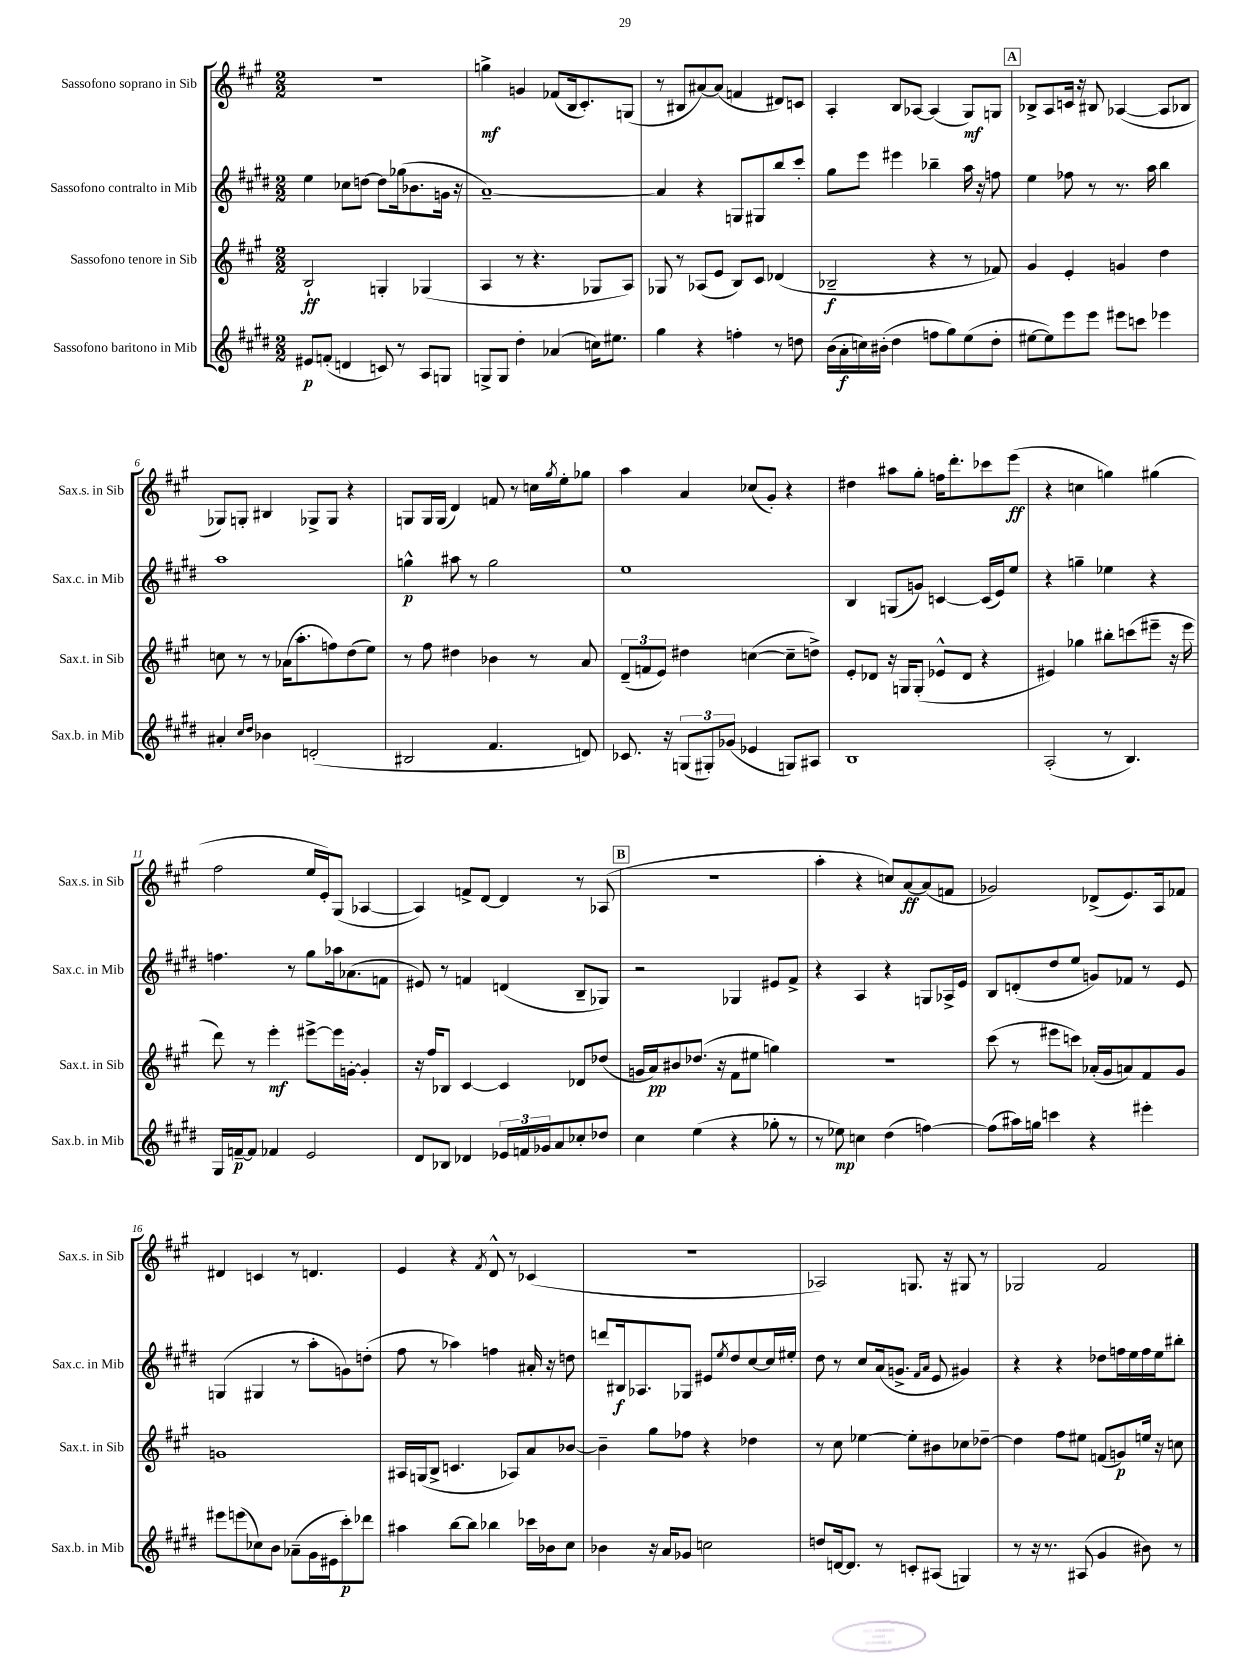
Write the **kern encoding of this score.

**kern	**dynam	**kern	**dynam	**kern	**dynam	**kern	**dynam
*part4	*part4	*part3	*part3	*part2	*part2	*part1	*part1
*staff4	*staff4	*staff3	*staff3	*staff2	*staff2	*staff1	*staff1
*I"Sassofono baritono in Mib	*	*I"Sassofono tenore in Sib	*	*I"Sassofono contralto in Mib	*	*I"Sassofono soprano in Sib	*
*I'Sax.b. in Mib	*	*I'Sax.t. in Sib	*	*I'Sax.c. in Mib	*	*I'Sax.s. in Sib	*
*clefG2	*	*clefG2	*	*clefG2	*	*clefG2	*
*k[f#c#g#d#]	*	*k[f#c#g#]	*	*k[f#c#g#d#]	*	*k[f#c#g#]	*
*M2/2	*	*M2/2	*	*M2/2	*	*M2/2	*
=1	=1	=1	=1	=1	=1	=1	=1
8e#X/L	p	2B`/	ff	4ee\	.	1r	.
(8fn'/J	.	.	.	.	.	.	.
4dn/	.	.	.	8cc-X\L	.	.	.
.	.	.	.	[8ddn\J	.	.	.
8cn/)	.	4Gn'/	.	8dd\L]	.	.	.
8r	.	.	.	(16gg-X\k	.	.	.
.	.	.	.	8.b-X\	.	.	.
8A/L	.	(4G-X/	.	.	.	.	.
8Gn/J	.	.	.	16gn\Jk	.	.	.
.	.	.	.	16r	.	.	.
=2	=2	=2	=2	=2	=2	=2	=2
8Gn^/L	.	4A/	.	[1a~)	.	4ggn^\	mf
8G/J	.	.	.	.	.	.	.
4dd#'\	.	8r	.	.	.	4gn/	.
.	.	4.r	.	.	.	.	.
(4a-X/	.	.	.	.	.	(8f-X/L	.
.	.	.	.	.	.	16B/k	.
.	.	.	.	.	.	8.c#'/)	.
16ccn\KL)	.	8G-X/L	.	.	.	.	.
8.ee#X\J	.	.	.	.	.	.	.
.	.	8A/J)	.	.	.	(8Gn/J	.
=3	=3	=3	=3	=3	=3	=3	=3
4gg#\	.	8G-X/	.	4a/]	.	8r	.
.	.	8r	.	.	.	8B#X/L	.
4r	.	(8A-X/L	.	4r	.	[8a#X/)	.
.	.	8e/J	.	.	.	(8a#/J]	.
4ffn'\	.	8B/L)	.	8Gn/L	.	4fn/	.
.	.	8c#/J	.	8G#X/	.	.	.
8r	.	(4d-X/	.	8bb/	.	8d#X/L)	.
8ddn\	.	.	.	8ccc#'/J	.	8cn/J	.
=4	=4	=4	=4	=4	=4	=4	=4
(16b\LL	.	2B-X~/	f	8gg#\L	.	4A'/	.
16a'\	f	.	.	.	.	.	.
16ccn\)	.	.	.	8eee\J	.	.	.
(16b#X'\JJ	.	.	.	.	.	.	.
4dd#\	.	.	.	4eee#X\	.	8B/L	.
.	.	.	.	.	.	[8A-X/J	.
8ffn\L	.	4r	.	4bb-X~\	.	(4A-/]	.
8gg#\)	.	.	.	.	.	.	.
(8ee\	.	8r	.	16aa\	.	8G#/L)	mf
.	.	.	.	16r	.	.	.
8dd#'\J	.	8f-X/)	.	8ffn\	.	8Gn/J	.
!!LO:REH:place=s1:t=A
=5	=5	=5	=5	=5	=5	=5	=5
[8ee#X\L	.	4g#/	.	4ee\	.	8B-X^/L	.
8ee#\])	.	.	.	.	.	8A/	.
8eee\	.	4e'/	.	8ff-X\	.	16cn/Jk	.
.	.	.	.	.	.	16r	.
8eee\J	.	.	.	8r	.	8B#X/	.
8eee#X\L	.	4gn/	.	8.r	.	([4A-X/	.
8cccn\J	.	.	.	.	.	.	.
.	.	.	.	16aa\	.	.	.
4eee-X\	.	4dd\	.	4bb\	.	8A-/L]	.
.	.	.	.	.	.	8B-X/J	.
!!LO:LB:g=z
=6	=6	=6	=6	=6	=6	=6	=6
4a#X'/	.	8ccn\	.	1aa	.	8G-X/L)	.
.	.	8r	.	.	.	8Gn'/J	.
16qqcc#/LL	.	.	.	.	.	.	.
16qqdd#/JJ	.	.	.	.	.	.	.
4b-X\	.	8r	.	.	.	4B#X/	.
.	.	(16a-X\KL	.	.	.	.	.
.	.	8.aa'\	.	.	.	.	.
(2dn'/	.	.	.	.	.	8G-X^/L	.
.	.	8ffn\)	.	.	.	8G-/J	.
.	.	(8dd\	.	.	.	4r	.
.	.	8ee\J)	.	.	.	.	.
=7	=7	=7	=7	=7	=7	=7	=7
2B#X/	.	8r	.	4ggn^^\	p	8Gn/L	.
.	.	8ff#\	.	.	.	16G/L	.
.	.	.	.	.	.	(16G/JJ	.
.	.	4dd#X\	.	8aa#X\	.	4d/)	.
.	.	.	.	8r	.	.	.
4.f#/	.	4b-X\	.	2gg\	.	8fn/	.
.	.	.	.	.	.	8r	.
.	.	8r	.	.	.	16ccn\LL	.
.	.	.	.	.	.	8qgg#/	.
.	.	.	.	.	.	16ee'\J	.
8dn/)	.	8a/	.	.	.	8gg-X\J	.
=8	=8	=8	=8	=8	=8	=8	=8
8.c-X/	.	(12d~/L	.	1ee	.	4aa\	.
.	.	12fn/	.	.	.	.	.
.	.	12e/J)	.	.	.	.	.
16r	.	.	.	.	.	.	.
(12Gn/L	.	4dd#X\	.	.	.	4a/	.
12G#X'/)	.	.	.	.	.	.	.
(12g-X/J	.	.	.	.	.	.	.
4e-X/	.	([4ccn\	.	.	.	(8cc-X/L	.
.	.	.	.	.	.	8g#'/J)	.
8Gn/L)	.	8cc~\L]	.	.	.	4r	.
8A#X/J	.	8ddn^\J)	.	.	.	.	.
=9	=9	=9	=9	=9	=9	=9	=9
1B	.	8e'/L	.	4B/	.	4dd#X\	.
.	.	8d-X/J	.	.	.	.	.
.	.	16r	.	(8Gn/L	.	8aa#X\L	.
.	.	16Gn/KL	.	.	.	.	.
.	.	(8G'/J	.	8gn/J)	.	8gg#'\J	.
.	.	8e-X^^/L	.	[4cn/	.	16ffn\KL	.
.	.	.	.	.	.	8.ddd'\	.
.	.	8d-/J	.	.	.	.	.
.	.	4r	.	(16c/LL]	.	8ccc-X\	.
.	.	.	.	16e/J)	.	.	.
.	.	.	.	8ee/J	.	(8eee\J	ff
=10	=10	=10	=10	=10	=10	=10	=10
(2A'/	.	4e#X/)	.	4r	.	4r	.
.	.	4gg-X\	.	4ggn~\	.	4ccn\	.
8r	.	8bb#X'\L	.	4ee-X\	.	4ggn\)	.
4.B/)	.	(8cccn\	.	.	.	.	.
.	.	8eee#X~\J	.	4r	.	(4gg#X\	.
.	.	16r	.	.	.	.	.
.	.	16eee#\	.	.	.	.	.
!!LO:LB:g=z
=11	=11	=11	=11	=11	=11	=11	=11
16G#/LL	.	8ddd\)	.	4.ffn\	.	2ff#\	.
[16fn~/J	p	.	.	.	.	.	.
8f/J]	.	8r	.	.	.	.	.
4f-X/	.	4eee'\	mf	.	.	.	.
.	.	.	.	8r	.	.	.
2e/	.	[8eee#X^\L	.	8gg#\L	.	16ee/LL	.
.	.	.	.	.	.	16e'/J)	.
.	.	16eee#\L]	.	16aa-X\k	.	(8G#/J	.
.	.	[16gn'\JJ	.	(8.a-X\	.	.	.
.	.	4g'/]	.	.	.	[4A-X/	.
.	.	.	.	8fn\J	.	.	.
=12	=12	=12	=12	=12	=12	=12	=12
8d#/L	.	16r	.	8e#X/)	.	4A-/])	.
.	.	16ff#/KL	.	.	.	.	.
8B-X/J	.	8B-X/J	.	8r	.	.	.
4d-X/	.	[4c#/	.	4fn/	.	8fn^/L	.
.	.	.	.	.	.	[8d/J	.
24e-X/LL	.	4c#/]	.	(4dn/	.	4d/]	.
24fn/	.	.	.	.	.	.	.
24g-X/J	.	.	.	.	.	.	.
8a/	.	.	.	.	.	.	.
8cc-X'/	.	8d-X/L	.	8B~/L	.	8r	.
8dd-X/J	.	(8dd-X/J	.	8G-X/J)	.	(8A-X/	.
!!LO:REH:place=s1:t=B
=13	=13	=13	=13	=13	=13	=13	=13
4cc#\	.	16gn/LL	.	2r	.	1r	.
.	.	16a/J)	pp	.	.	.	.
.	.	8b#X/	.	.	.	.	.
(4ee\	.	(8.dd-X/J	.	.	.	.	.
.	.	16r	.	.	.	.	.
4r	.	8f#\L	.	4G-X/	.	.	.
.	.	8ee#X\J	.	.	.	.	.
8gg-X'\	.	4ggn\)	.	8e#X/L	.	.	.
8r	.	.	.	8f#^/J	.	.	.
=14	=14	=14	=14	=14	=14	=14	=14
8r	.	1r	.	4r	.	4aa'\	.
8ee-X\)	mp	.	.	.	.	.	.
4ccn\	.	.	.	4A/	.	4r	.
(4dd#\	.	.	.	4r	.	8ccn/L)	.
.	.	.	.	.	.	[8a/	ff
[4ffn\)	.	.	.	8Gn/L	.	(8a/]	.
.	.	.	.	16A-X^/L	.	8fn/J	.
.	.	.	.	16e/JJ	.	.	.
=15	=15	=15	=15	=15	=15	=15	=15
(8ff\L]	.	(8ccc#\	.	8B/L	.	2g-X/)	.
16aa#X\L)	.	8r	.	(8dn'/	.	.	.
16ggn\JJ	.	.	.	.	.	.	.
4cccn\	.	8eee#X\L	.	8dd#/	.	.	.
.	.	8cccn\J)	.	8ee/J	.	.	.
4r	.	(16a-X'/LL	.	8gn/L)	.	(8d-X^/L	.
.	.	16g#/J	.	.	.	.	.
.	.	8an/)	.	8f-X/J	.	8.e/)	.
4eee#X'\	.	8f#/	.	8r	.	.	.
.	.	.	.	.	.	16A/k	.
.	.	8g#/J	.	8e/	.	8f-X/J	.
!!LO:LB:g=z
=16	=16	=16	=16	=16	=16	=16	=16
8eee#X\L	.	1gn	.	(4Gn/	.	4d#X/	.
(8eeen\	.	.	.	.	.	.	.
8cc-X\)	.	.	.	4G#X/	.	4cn/	.
8b\J	.	.	.	.	.	.	.
(8a-X~\L	.	.	.	8r	.	8r	.
16g#\L	.	.	.	8aa'\L	.	4.dn/	.
16e#X\J	.	.	.	.	.	.	.
8ccc#'\)	p	.	.	8gn\)	.	.	.
8ddd-X\J	.	.	.	(8ddn'\J	.	.	.
=17	=17	=17	=17	=17	=17	=17	=17
4aa#X\	.	16A#X/LL	.	8ff#\	.	4e/	.
.	.	(16Gn/J	.	.	.	.	.
.	.	8B^/J	.	8r	.	.	.
[8bb\L	.	4.cn/	.	4aa-X\)	.	4r	.
8bb\J]	.	.	.	.	.	.	.
.	.	.	.	.	.	8qf#/	.
4bb-X\	.	.	.	4ffn\	.	8d^^/	.
.	.	8A-X/L)	.	.	.	8r	.
16ccc-X\LL	.	8a/	.	16a#X'/	.	(4c-X/	.
16b-X\J	.	.	.	16r	.	.	.
8cc#\J	.	[8b-X/J	.	8ddn\	.	.	.
=18	=18	=18	=18	=18	=18	=18	=18
4b-X\	.	4b-~\]	.	8dddn/L	.	1r	.
.	.	.	.	16B#X/k	f	.	.
.	.	.	.	8.A-X/	.	.	.
16r	.	8gg#\L	.	.	.	.	.
16a/KL	.	.	.	.	.	.	.
8g-X/J	.	8ff-X\J	.	8G-X/J	.	.	.
2ccn\	.	4r	.	8e#X/L	.	.	.
.	.	.	.	8qee/	.	.	.
.	.	.	.	8dd#/	.	.	.
.	.	4dd-X\	.	[8cc#/	.	.	.
.	.	.	.	16cc#/L]	.	.	.
.	.	.	.	16ee#X'/JJ	.	.	.
=19	=19	=19	=19	=19	=19	=19	=19
8ddn/L	.	8r	.	8dd#\	.	2A-X/)	.
[16dn/k	.	8cc#\	.	8r	.	.	.
8.d/J]	.	.	.	.	.	.	.
.	.	[4ee-X\	.	8cc#/L	.	.	.
8r	.	.	.	(16a/k	.	.	.
.	.	.	.	8.gn^/J	.	.	.
8cn'/L	.	8ee-'\L]	.	.	.	8.Gn/	.
.	.	.	.	16qqf#/LL	.	.	.
.	.	.	.	16qqa/JJ	.	.	.
(8A#X/J	.	8b#X\	.	8e/	.	.	.
.	.	.	.	.	.	16r	.
4Gn/)	.	8cc-X\	.	4g#X/)	.	8G#X/	.
.	.	[8dd-X~\J	.	.	.	8r	.
=20	=20	=20	=20	=20	=20	=20	=20
8r	.	4dd-\]	.	4r	.	2G-X/	.
16r	.	.	.	.	.	.	.
8.r	.	.	.	.	.	.	.
.	.	8ff#\L	.	4r	.	.	.
(8A#X/	.	8ee#X\J	.	.	.	.	.
4g#/	.	(8fn/L	.	8dd-X\L	.	2f#/	.
.	.	8gn/)	p	16ffn\L	.	.	.
.	.	.	.	16ee\	.	.	.
8b#X\)	.	16een/Jk	.	16ff\	.	.	.
.	.	16r	.	16ee\J	.	.	.
8r	.	8ccn\	.	8bb#X'\J	.	.	.
==	==	==	==	==	==	==	==
*-	*-	*-	*-	*-	*-	*-	*-
